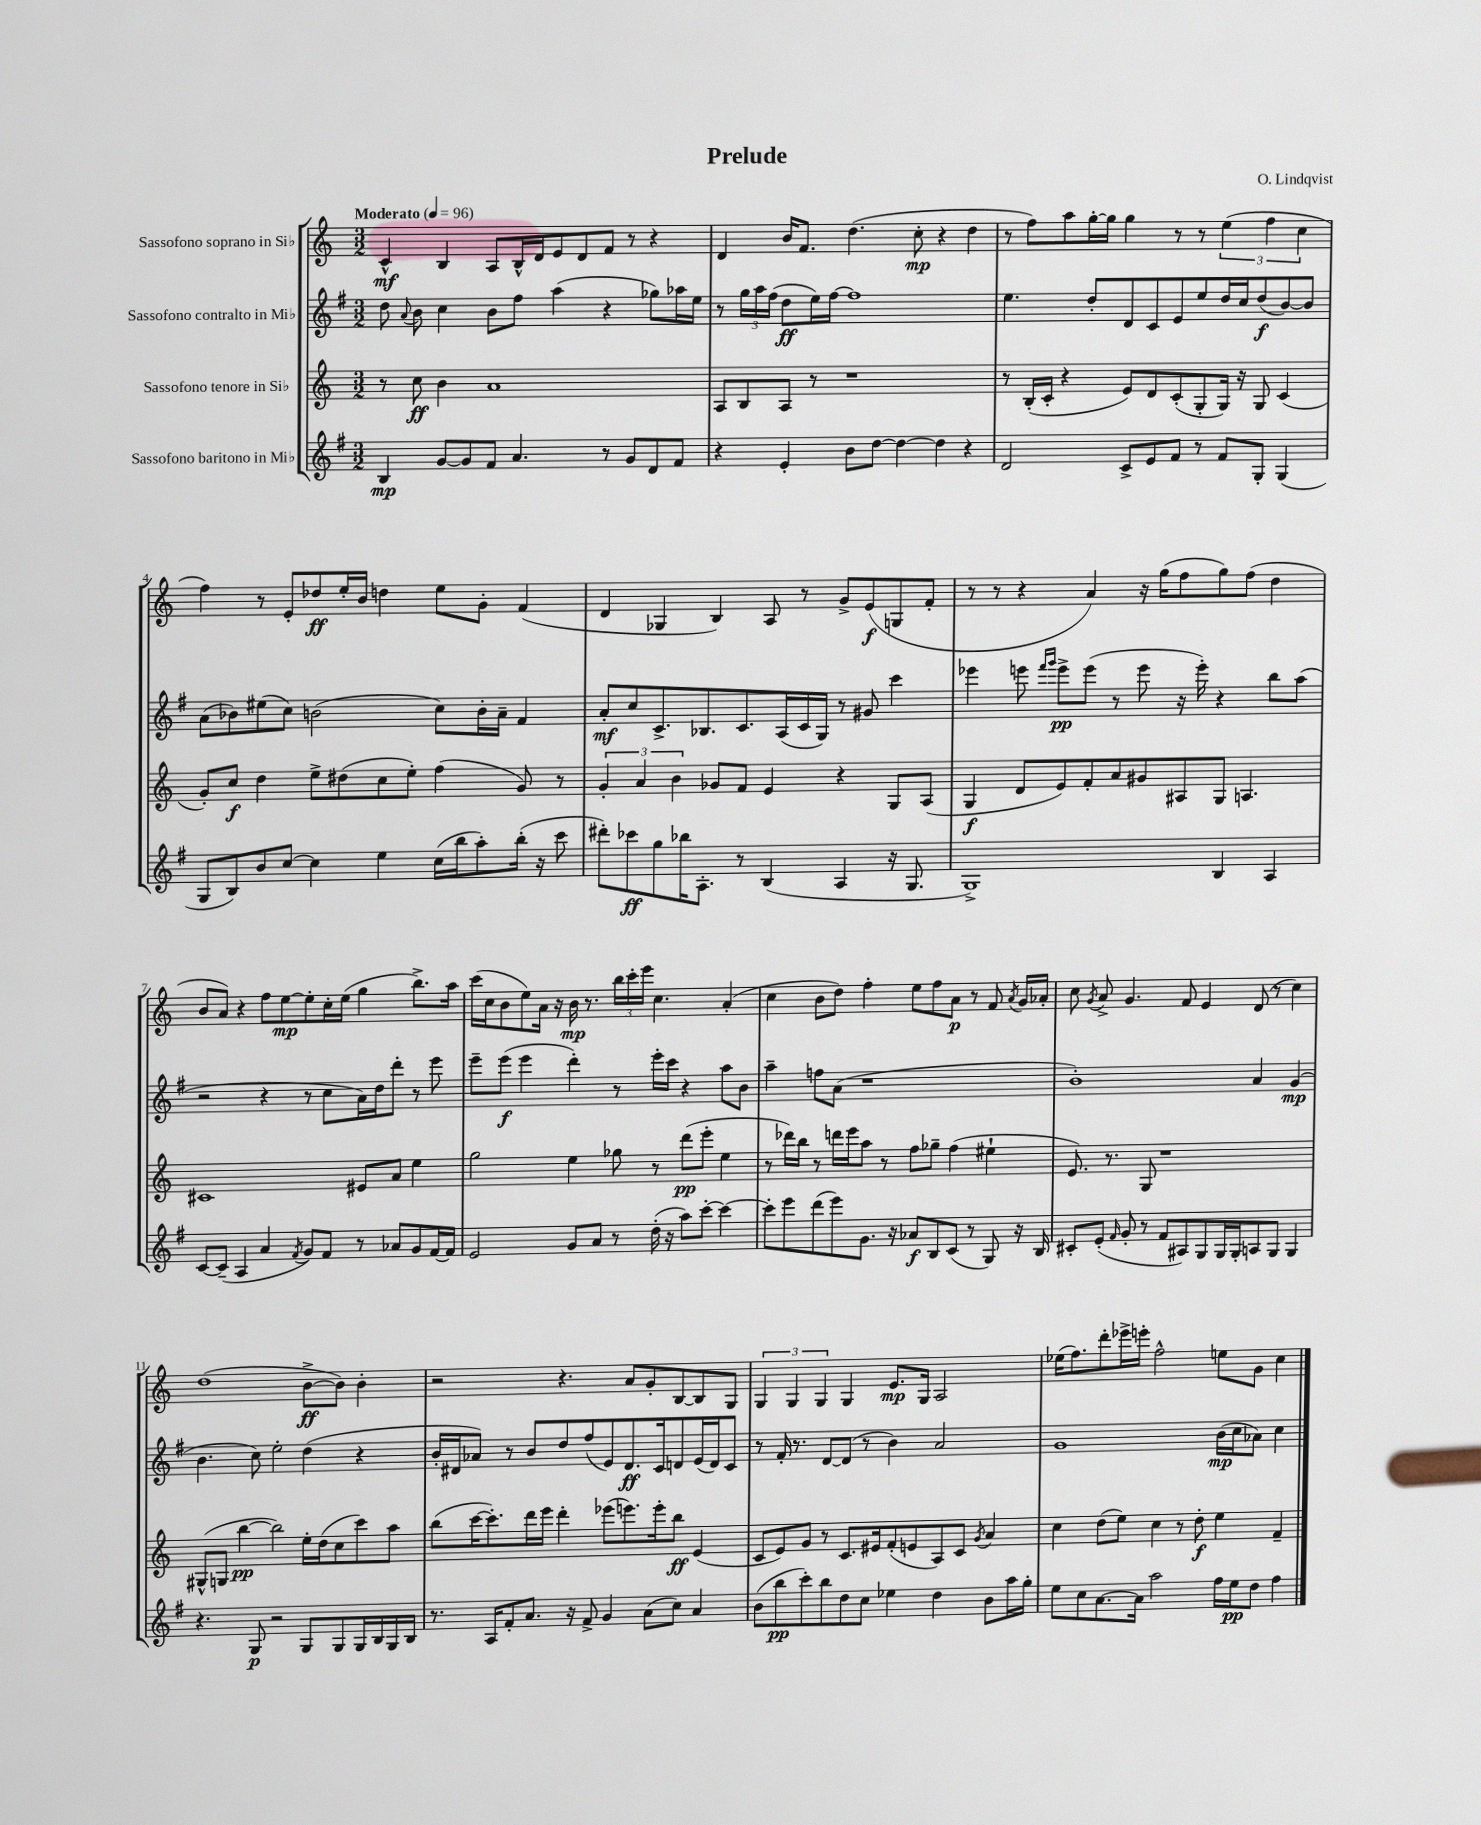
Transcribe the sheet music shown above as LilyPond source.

\header { title = "Prelude" composer = "O. Lindqvist" }
<<
\new StaffGroup <<
\new Staff = "s0" \with { instrumentName = "Sassofono soprano in Sib" } {
    \clef treble \key c \major \numericTimeSignature \time 3/2 \tempo "Moderato" 4 = 96
    \autoBeamOff c'4-^\mf b4 a8[ b16-^ d'16 e'8 d'8 f'8] r8 r4 |
    d'4 b'16[ f'8.] d''4.( c''8-.\mp r4 d''4 |
    r8 f''8[) a''8 g''16~-. g''16] g''4 r8 r8 \tuplet 3/2 { e''4( f''4 c''4 } |
    f''4) r8 e'8[-. des''8\ff e''16-. b'16] d''4 e''8[ g'8]-. f'4( |
    d'4 ges4 b4) a8 r8 g'8[-> e'8\f( g8 f'8]-. |
    r8 r8 r4 a'4) r16 g''16[( f''8 g''8) f''8]( d''4 |
    b'8[ a'8]) r4 f''8[ e''8~\mp e''8-. c''16-. e''16]( g''4 b''8.[->) a''16] |
    c'''16[( c''16 b'8 e''8) a'16] r16 b'16\mp r8. \tuplet 3/2 { b''16[ c'''16-. e'''16] } c''4. a'4-.( |
    c''4 b'8[ d''8]) f''4-. e''8[ f''8 a'8]\p r8 f'8 \acciaccatura { a'8 } g'16[ aes'16]-. |
    c''8 \acciaccatura { g'8 } a'8-> g'4. f'8 e'4 d'8( r8 c''4) |
    d''1( b'8[~->\ff b'8]) b'4-. |
    r2 r4. a'8[ g'8-. b8~ b8 g8] |
    \tuplet 3/2 { g4 g4 g4 } g4 e'8.[\mp g16] a2 |
    ees''16[( f''8.) d'''8-. ees'''16-> e'''16]-. f''2-^ e''8[ g'8] c''4 \bar "|." |
}
\new Staff = "s1" \with { instrumentName = "Sassofono contralto in Mib" } {
    \clef treble \key g \major \numericTimeSignature \time 3/2
    \autoBeamOff d''8 \appoggiatura { a'8 } b'8 c''4 b'8[ fis''8] a''4( r4 ges''8[) aes''16 e''16] |
    r8 \tuplet 3/2 { g''16[ a''16 fis''16]( } d''8[\ff e''16) fis''16]~ fis''1 |
    e''4. d''8[-. d'8 c'8 e'8 e''8 d''16 c''16 d''8\f( b'8~) b'8] |
    a'8[( bes'8) eis''8( c''8]) b'2( c''8[) b'16-. a'16]-- fis'4 |
    a'8[-.\mf c''8 c'8.-> bes8. c'8. a16( c'16 g16]) r8 gis'8 c'''4 |
    ees'''4 e'''8 \grace { fis'''16[ g'''16] } e'''8[->\pp e'''8]( r8 e'''8 r16 e'''16-.) r4 b''8[ a''8]( |
    r2 r4 r8 c''8[ a'16) d''16 d'''8]-. r8 e'''8 |
    e'''8[-- e'''8]\f( e'''4 d'''4-.) r8 e'''16[-. c'''16] r4 a''8[ b'8] |
    a''4-- f''8[ a'8]( r1 |
    b'1-.) a'4 g'4\mp( |
    b'4. c''8) e''2-. d''4( r4 |
    b'16[-. dis'16 aes'8]) r8 b'8[ d''8 fis''8( e'8) dis'8.\ff c'16 d'8 e'16( d'16) c'8] |
    r8 fis'16-. r8. d'8[~ d'8]( r8 b'4) a'2 |
    g'1 b'16[\mp( c''16 aes'8]) c''4 \bar "|." |
}
\new Staff = "s2" \with { instrumentName = "Sassofono tenore in Sib" } {
    \clef treble \key c \major \numericTimeSignature \time 3/2
    \autoBeamOff r8 c''8\ff b'4 a'1 |
    a8[ b8 a8] r8 r1 |
    r8 b16[-.( c'16]-. r4 e'8[) d'8 c'8-.( g8-. g16]) r16 g8 c'4( |
    g'8[-.) c''8]\f d''4 e''8[-> dis''8( c''8 e''8]-.) f''4( g'8) r8 |
    \tuplet 3/2 { g'4-. a'4 b'4 } ges'8[ f'8] e'4 r4 g8[ a8]( |
    g4\f d'8[ e'8) f'8-. a'8 gis'8 ais8 g8] a4. |
    cis'1 eis'8[ a'8] e''4 |
    g''2 e''4 ges''8 r8 d'''8[\pp( e'''8]-. e''4 |
    r8 des'''16[) b''16] r8 d'''16[ e'''16 a''8] r8 f''8[ ges''8]-- f''4( eis''4-! |
    e'8.) r8. g8 r1 |
    gis8[-^( g8] b''4~\pp b''2) e''16[-. d''16( c''8 c'''8) a''8] |
    b''8[( c'''16~ c'''8.-.) d'''16 e'''16] d'''4-. ees'''8[( e'''8.) e'''16-. b''8]\ff e'4( |
    c'8[ e'8) g'8] r8 c'8.[ eis'16 f'8-.( e'8 a8) c'8] \acciaccatura { g'8 } a'4 |
    c''4 d''8[( e''8]) c''4 r8 d''8-.\f e''4 f'4-- \bar "|." |
}
\new Staff = "s3" \with { instrumentName = "Sassofono baritono in Mib" } {
    \clef treble \key g \major \numericTimeSignature \time 3/2
    \autoBeamOff b4\mp g'8[~ g'8 fis'8] a'4. r8 g'8[ d'8 fis'8] |
    r4 e'4-. b'8[ d''8]~ d''4~ d''4 r4 |
    d'2 c'8[-> e'8 fis'8] r8 fis'8[ g8]-. g4( |
    g8[ b8) b'8 c''8]~ c''4 e''4 c''16[( b''16 a''8-.) b''16]-.( r16 c'''8 |
    dis'''8[-.) ces'''8\ff g''8 bes''16 a8.]-. r8 b4( a4 r16 g8. |
    g1->) b4 a4 |
    c'8[~ c'8]--( a4 a'4 \acciaccatura { fis'8 } g'8[) fis'8] r8 aes'8[ g'8 fis'16~ fis'16] |
    e'2 g'8[ a'8] r8 d''16-.( r16 a''8[) c'''8]~-. c'''4~ |
    c'''8[-. e'''8 d'''8( e'''8) g'8.] r16 aes'8[\f b8 c'8]( r8 g8) r16 b16 |
    cis'8[-. e'8]-.( \grace { fis'16 } g'8-. r8 fis'8[ ais8) g8 g16 g16-. a8 g8] g4 |
    r4. g8\p r2 g8[ g8 g16 b16 g16 b16] |
    r8. a16[ fis'8-. a'8.] r16 fis'8-> g'4 a'8[( c''8]) a'4 |
    b'8[( b''8\pp c'''8-.) b''8 d''8 c''8] ees''4 d''4 b'8[ a''16 g''16]-. |
    e''8[ c''8 a'8.~ a'16] a''2 fis''16[ e''16\pp d''8] fis''4 \bar "|." |
}
>>
>>
